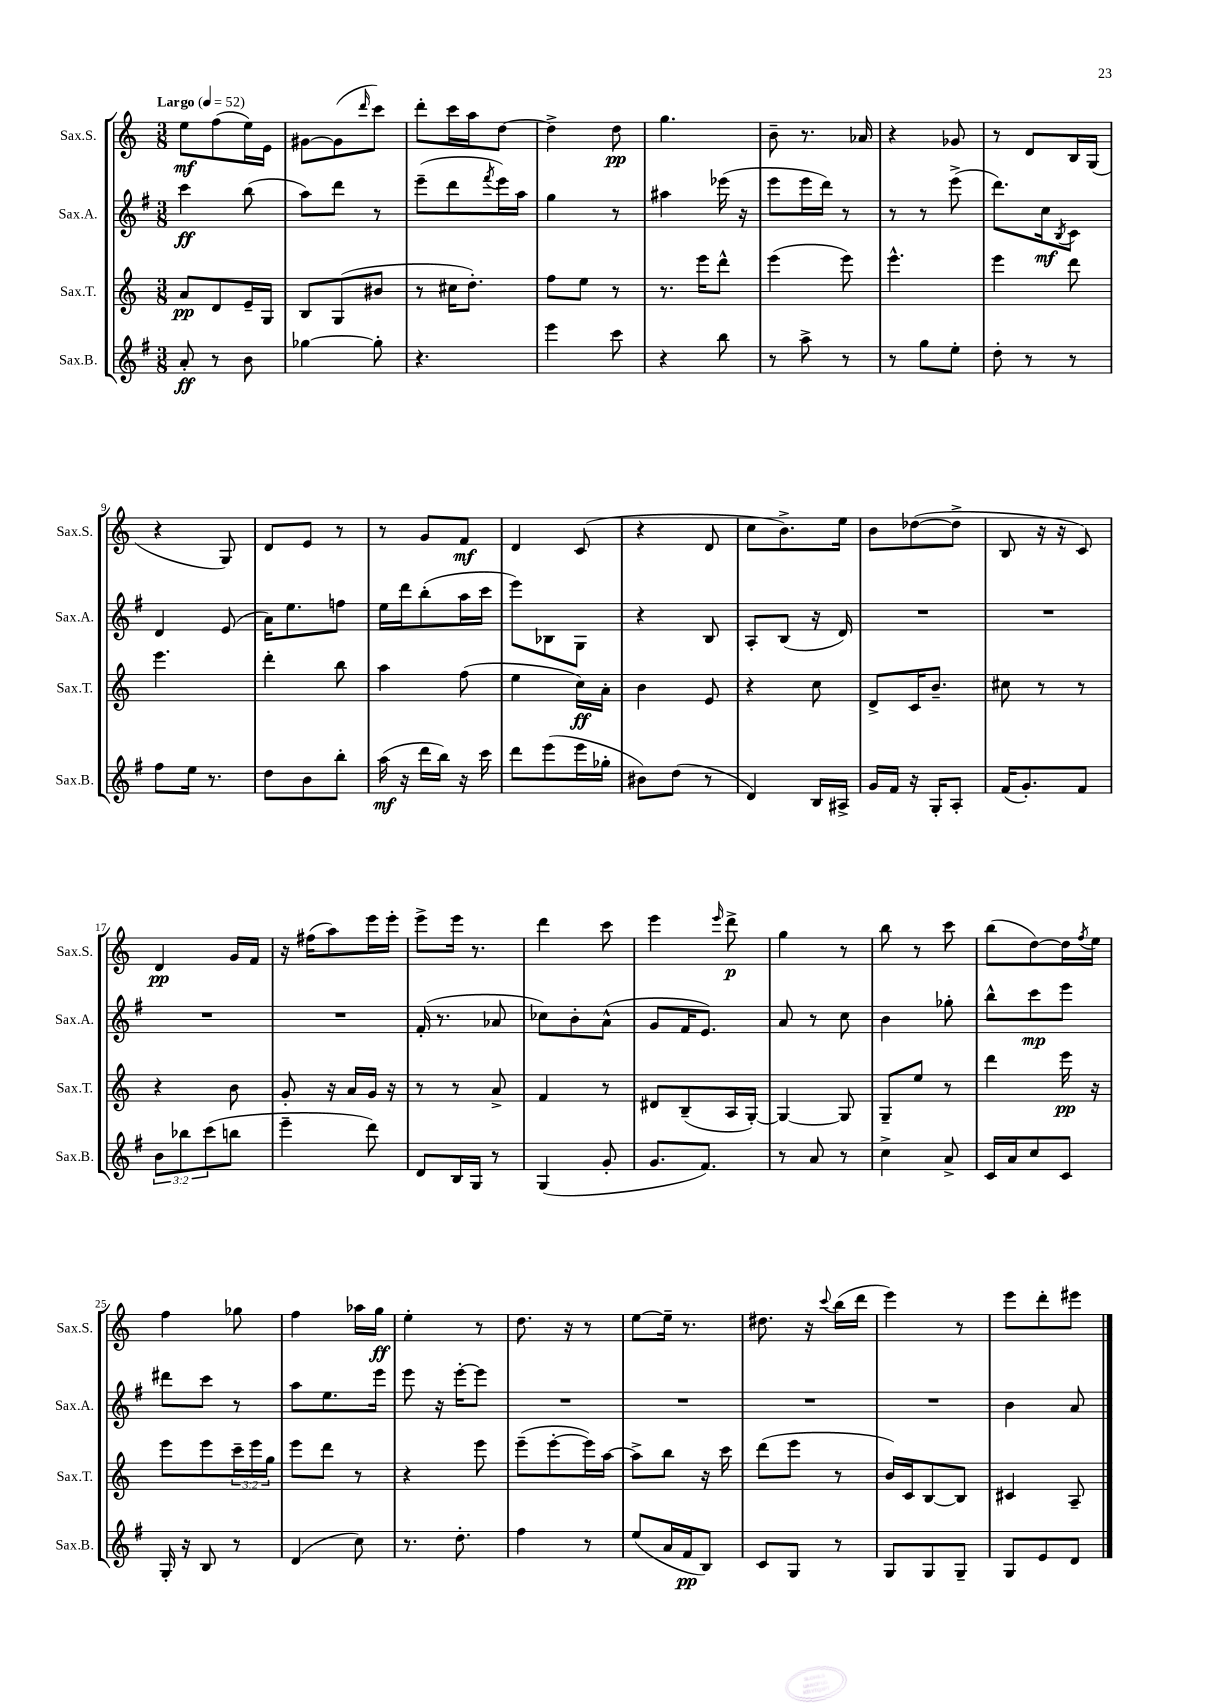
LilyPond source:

<<
\new StaffGroup <<
\new Staff = "s0" \with { instrumentName = "Sax.S." shortInstrumentName = "Sax.S." } {
    \clef treble \key c \major \numericTimeSignature \time 3/8 \tempo "Largo" 4 = 52
    e''8\mf f''8( e''16) e'16 |
    gis'8~ gis'8( \grace { d'''16 } c'''8) |
    d'''8-. c'''16 a''16 d''8~ |
    d''4-> d''8\pp |
    g''4. |
    b'8-- r8. aes'16 |
    r4 ges'8 |
    r8 d'8 b16 g16( |
    r4 g8) |
    d'8 e'8 r8 |
    r8 g'8 f'8\mf |
    d'4 c'8( |
    r4 d'8 |
    c''8 b'8.->) e''16 |
    b'8 des''8~( des''8-> |
    b8 r16 r16 c'8) |
    d'4\pp g'16 f'16 |
    r16 fis''16( a''8) e'''16 e'''16-. |
    e'''8-> e'''16 r8. |
    d'''4 c'''8 |
    e'''4 \grace { e'''16 } d'''8->\p |
    g''4 r8 |
    b''8 r8 c'''8 |
    b''8( d''8~) d''16 \acciaccatura { f''8 } e''16 |
    f''4 ges''8 |
    f''4 aes''16 g''16\ff |
    e''4-. r8 |
    d''8. r16 r8 |
    e''8~ e''16-- r8. |
    dis''8. r16 \appoggiatura { c'''8 } b''16( d'''16 |
    e'''4) r8 |
    e'''8 d'''8-. eis'''8 \bar "|." |
}
\new Staff = "s1" \with { instrumentName = "Sax.A." shortInstrumentName = "Sax.A." } {
    \clef treble \key g \major \numericTimeSignature \time 3/8
    c'''4\ff b''8( |
    a''8) d'''8 r8 |
    e'''8--( d'''8 \acciaccatura { fis'''8 } e'''16) a''16 |
    g''4 r8 |
    ais''4 ees'''16( r16 |
    e'''8 e'''16 d'''16) r8 |
    r8 r8 e'''8->( |
    d'''8.) c''16\mf \acciaccatura { b8 } c'8 |
    d'4 e'8( |
    a'16) e''8. f''8 |
    e''16 d'''16 b''8-.( a''16 c'''16 |
    e'''8) bes8 g8 |
    r4 b8 |
    a8-. b8( r16 d'16) |
    R4. |
    R4. |
    R4. |
    R4. |
    fis'16-.( r8. aes'8 |
    ces''8) b'8-. a'8-^( |
    g'8 fis'16 e'8.) |
    a'8 r8 c''8 |
    b'4 ges''8-. |
    b''8-^ c'''8\mp e'''8 |
    dis'''8 c'''8 r8 |
    a''8 e''8. e'''16 |
    e'''8 r16 e'''16~-. e'''8 |
    R4. |
    R4. |
    R4. |
    R4. |
    b'4 a'8 \bar "|." |
}
\new Staff = "s2" \with { instrumentName = "Sax.T." shortInstrumentName = "Sax.T." } {
    \clef treble \key c \major \numericTimeSignature \time 3/8 \override Staff.TupletNumber.text = #tuplet-number::calc-fraction-text
    a'8\pp d'8 e'16-- g16 |
    b8 g8( bis'8 |
    r8 cis''16 d''8.-.) |
    f''8 e''8 r8 |
    r8. e'''16 d'''8-^ |
    e'''4( e'''8) |
    e'''4.-^ |
    e'''4 d'''8 |
    e'''4. |
    d'''4-. b''8 |
    a''4 f''8( |
    e''4 c''16\ff) a'16-. |
    b'4 e'8 |
    r4 c''8 |
    d'8-> c'16 b'8.-- |
    cis''8 r8 r8 |
    r4 b'8 |
    g'8-. r16 a'16 g'16 r16 |
    r8 r8 a'8-> |
    f'4 r8 |
    dis'8 b8--( a16 g16~-.) |
    g4~ g8 |
    g8-- e''8 r8 |
    d'''4 e'''16\pp r16 |
    e'''8 e'''8 \tuplet 3/2 { c'''16-- e'''16 g''16 } |
    e'''8 d'''8 r8 |
    r4 e'''8 |
    e'''8--( e'''8~-. e'''16) a''16~ |
    a''8-> b''8 r16 c'''16 |
    d'''8( e'''8 r8 |
    b'16) c'16 b8~ b8 |
    cis'4 a8-- \bar "|." |
}
\new Staff = "s3" \with { instrumentName = "Sax.B." shortInstrumentName = "Sax.B." } {
    \clef treble \key g \major \numericTimeSignature \time 3/8 \override Staff.TupletNumber.text = #tuplet-number::calc-fraction-text
    a'8-.\ff r8 b'8 |
    ges''4~ ges''8-. |
    r4. |
    e'''4 c'''8 |
    r4 b''8 |
    r8 a''8-> r8 |
    r8 g''8 e''8-. |
    d''8-. r8 r8 |
    fis''8 e''16 r8. |
    d''8 b'8 b''8-. |
    a''16\mf( r16 d'''16 b''16) r16 c'''16 |
    d'''8 e'''8( e'''16 ges''16-. |
    bis'8) d''8( r8 |
    d'4) b16 ais16-> |
    g'16 fis'16 r16 g16-. a8-. |
    fis'16( g'8.-.) fis'8 |
    \tuplet 3/2 { b'8 bes''8 c'''8( } b''8 |
    e'''4-- d'''8) |
    d'8 b16 g16 r8 |
    g4( g'8-. |
    g'8. fis'8.) |
    r8 a'8 r8 |
    c''4-> a'8-> |
    c'16 a'16 c''8 c'8 |
    g16-. r16 b8 r8 |
    d'4( c''8) |
    r8. d''8.-. |
    fis''4 r8 |
    e''8( a'16 fis'16\pp b8) |
    c'8 g8 r8 |
    g8 g8 g8-- |
    g8 e'8 d'8 \bar "|." |
}
>>
>>
